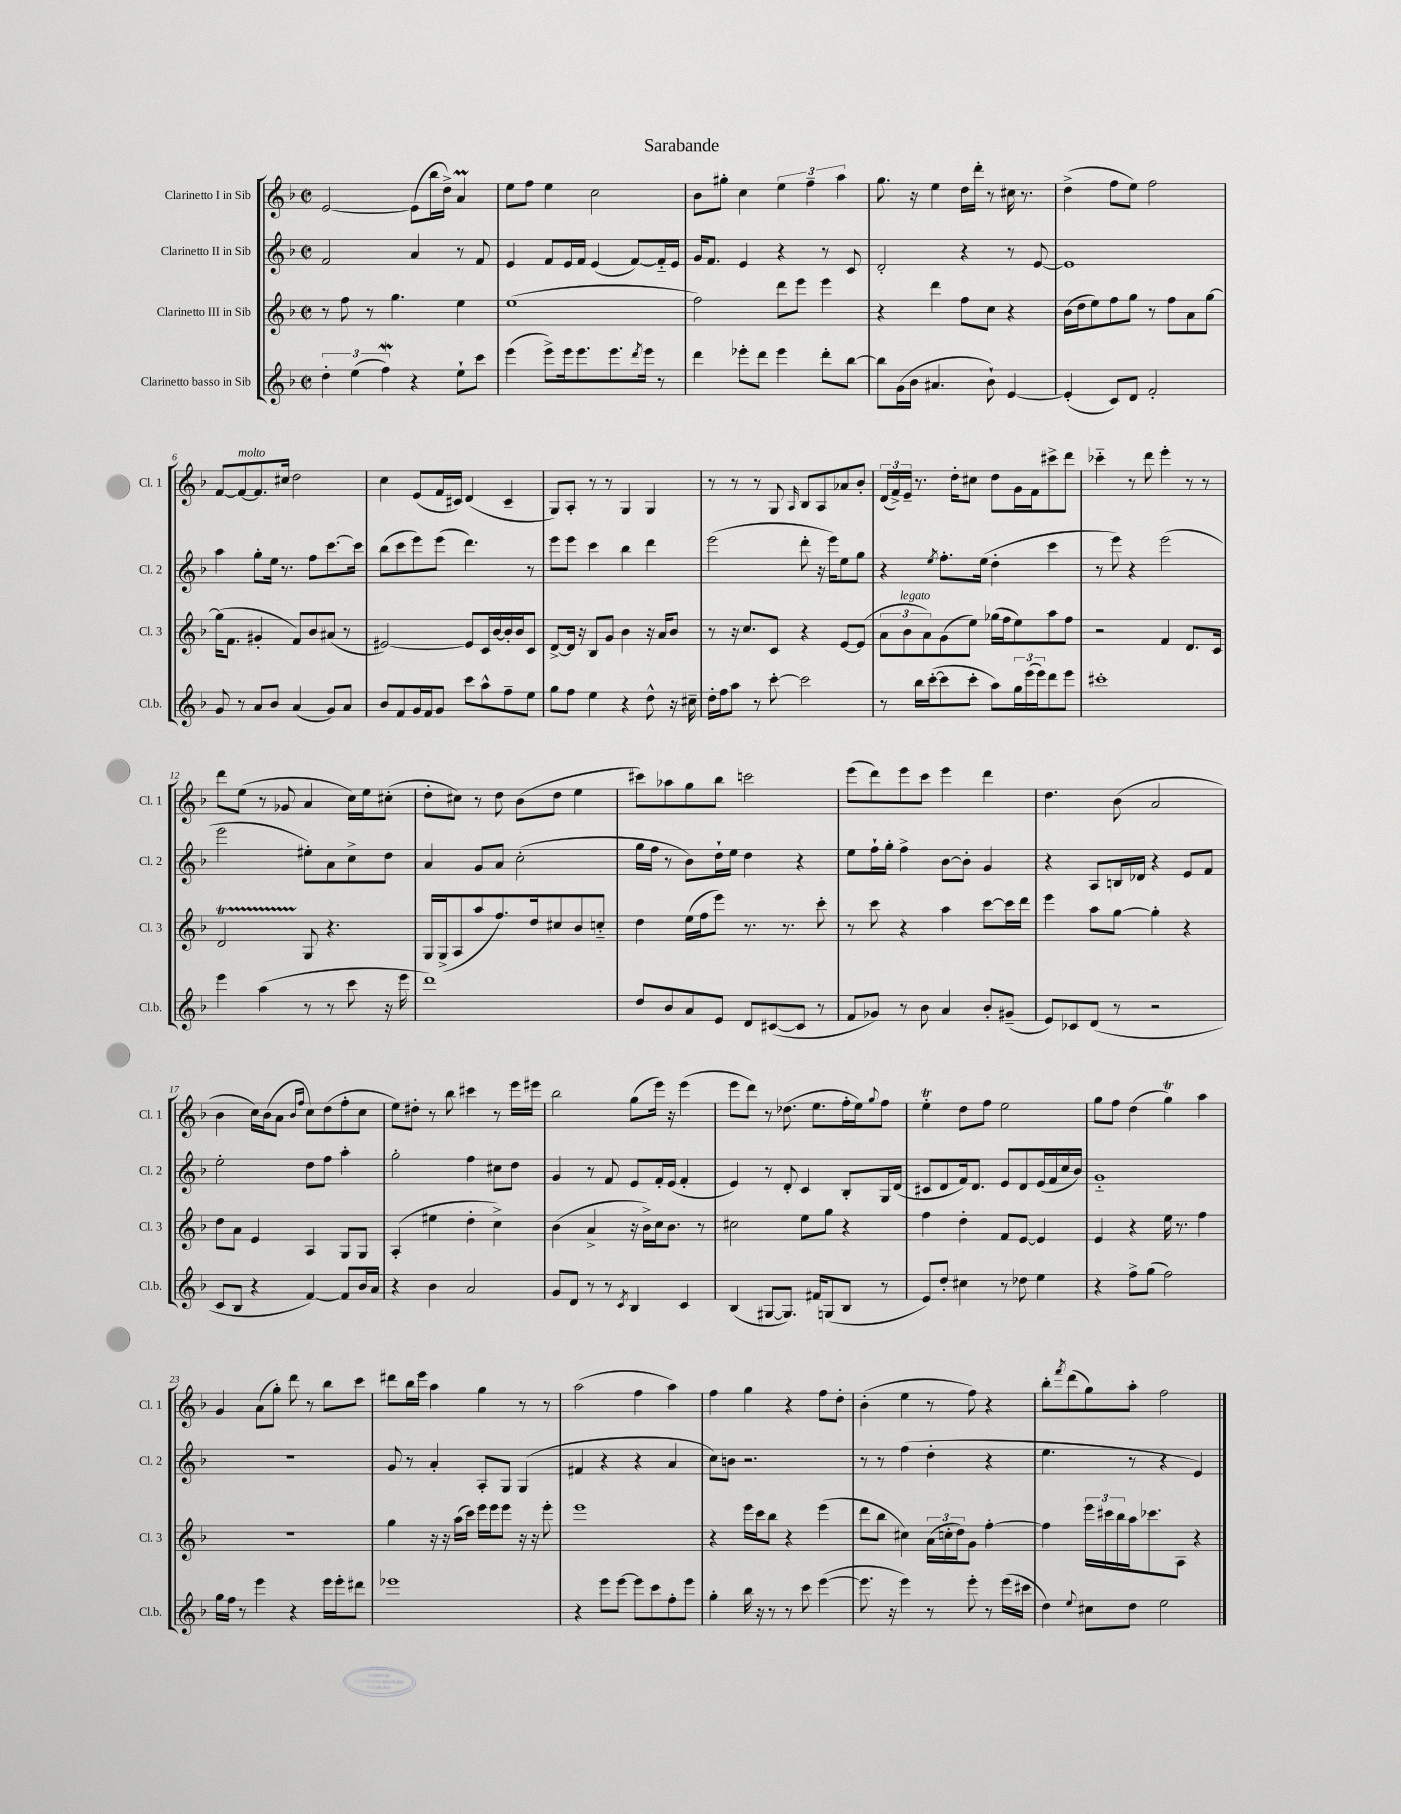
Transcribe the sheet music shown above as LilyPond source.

\header { title = "Sarabande" }
<<
\new StaffGroup <<
\new Staff = "s0" \with { instrumentName = "Clarinetto I in Sib" shortInstrumentName = "Cl. 1" } {
    \clef treble \key f \major \defaultTimeSignature \time 2/2
    e'2~ e'8( bes''16 d''16->) a'4\prall |
    e''8 f''8 e''4 c''2 |
    bes'8 gis''8-. c''4 \tuplet 3/2 { e''4 f''4-- a''4 } |
    g''8. r16 e''4 d''16 d'''16-. r8 cis''16 r8. |
    d''4->( f''8 e''8) f''2 |
    f'8~ f'8~^\markup { \italic "molto" } f'8. cis''16 d''2 |
    c''4 e'8( f'16 cis'16) d'4( cis'4-- |
    g8) a8-. r8 r8 g4 g4 |
    r8 r8 r8 g8 \grace { a16 } bes8 a8 aes'8 bes'8-. |
    \tuplet 3/2 { d'16( f'16->) e'16-- } r8. d''16-. cis''8 d''8 g'16 f'16 cis'''8-> d'''8 |
    ces'''4-_ r8 d'''8 e'''4-. r8 r8 |
    d'''8 e''8( r8 ges'8 a'4 c''16) e''16 cis''8-.( |
    d''8-. cis''8) r8 d''8 bes'8( d''8 e''4 |
    cis'''8) aes''8 g''8 bes''8 c'''2 |
    e'''8( d'''8) e'''8 c'''8 e'''4 d'''4 |
    d''4. bes'8( a'2 |
    bes'4 c''16) bes'16( a'8 \grace { bes'16 f''16 } c''8) d''8( f''8-. c''8 |
    e''8) dis''8-. r8 bes''8 cis'''4 r8 e'''16 eis'''16 |
    bes''2 g''8( e'''16) r16 e'''4( |
    e'''8 d'''8) r8 des''8.( e''8. f''16-. e''16) \appoggiatura { g''8 } f''8 |
    e''4-.\trill d''8 f''8 e''2 |
    g''8 f''8 d''4( g''4\trill) a''4 |
    g'4 a'8( g''8-.) d'''8 r8 bes''8 c'''8 |
    dis'''8 bes''16 e'''16 a''4 g''4 r8 r8 |
    a''2( f''4 a''4) |
    f''4 g''4 r4 f''8 d''8-. |
    bes'4-.( e''4 r8 f''8) r4 |
    bes''8-. \acciaccatura { f'''8 } d'''8( g''8) a''8-. f''2 \bar "|." |
}
\new Staff = "s1" \with { instrumentName = "Clarinetto II in Sib" shortInstrumentName = "Cl. 2" } {
    \clef treble \key f \major \defaultTimeSignature \time 2/2
    f'2 a'4 r8 f'8 |
    e'4 f'8 e'16 f'16 e'4( f'8~) f'16-_ e'16 |
    g'16 f'8. e'4 r4 r8 c'8 |
    d'2-. r4 r8 e'8~ |
    e'1 |
    a''4 g''8-. e''16 r8. f''8 c'''8.~ c'''16 |
    bes''8( c'''8 e'''8) e'''8( d'''4.) r8 |
    e'''8 e'''8 c'''4 bes''4 d'''4 |
    e'''2( d'''8-. r16 e'''16) e''8 g''8 |
    r4 \acciaccatura { e''8 } f''8.-. e''16( d''4-. c'''4 |
    r8 e'''8) r4 e'''2( |
    e'''2 eis''8-.) a'8 c''8-> d''8 |
    a'4 g'8 a'8 c''2-.( |
    g''16 f''16 r8 bes'8) d''16-! e''16 d''4 r4 |
    e''8 f''16-! g''16-. f''4-> bes'8~ bes'8-. g'4 |
    r4 a8 b16 des'16 r4 e'8 f'8 |
    e''2-. d''8 f''8 a''4-. |
    g''2-. f''4 cis''8 d''8 |
    g'4 r8 f'8 e'8 f'16-. e'16( f'4-. |
    e'4) r8 d'8-. c'4 bes8-. g16 d'16( |
    cis'8 d'8 f'16) d'8. e'8 d'8 e'16( f'16 c''16 bes'16) |
    g'1-_ |
    R1 |
    g'8 r8 a'4-. a8-. g8 g4( |
    fis'4 r4 r4 a'4 |
    c''8) b'8 r2. |
    r8 r8 f''4( d''4-. r4 |
    e''4. r8 r4 e'4) \bar "|." |
}
\new Staff = "s2" \with { instrumentName = "Clarinetto III in Sib" shortInstrumentName = "Cl. 3" } {
    \clef treble \key f \major \defaultTimeSignature \time 2/2
    r8 f''8 r8 g''4. e''4 |
    e''1( |
    f''2) d'''8 e'''8 e'''4 |
    r4 d'''4 f''8 c''8 r4 |
    bes'16( d''16 e''8) f''8 g''8 r8 f''8 a'8 g''8~ |
    g''16( f'8. gis'4-. f'8) bes'8 ais'8( r8 |
    eis'2~) eis'8 c'16 bes'16~ bes'16-. bes'16 c'8 |
    d'8~-> d'16 r16 bes8 g'8 bes'4 r16 a'16 bes'8 |
    r8 r16 c''8. c'8 r4 e'8~ e'8( |
    \tuplet 3/2 { a'8 bes'8^\markup { \italic "legato" } a'8) } g'8( e''8) ges''16( f''16 e''8) a''8 f''8 |
    r2 f'4 d'8. c'16 |
    d'2\startTrillSpan g8\stopTrillSpan r4. |
    g16 g16->( a8 a''8 f''8.) d''16 cis''8 bes'8 c''8-_ |
    d''4 e''16( f''16 e'''8) r8. r8. c'''8-. |
    r8 c'''8 r4 a''4 c'''8~ c'''16 d'''16 |
    e'''4 a''8 g''8~ g''4-. r4 |
    d''8 a'8 e'4 a4 g8 g8 |
    a4-.( eis''4 d''4-. c''4->) |
    bes'4( a'4-> r16 bes'16->) c''16 bes'8. r8 |
    cis''2 e''8 g''8 r4 |
    f''4 d''4-. f'8 e'8~ e'4 |
    e'4 r4 e''16 r8. f''4 |
    r1 |
    g''4 r16 r16 a''16( c'''16) e'''16 e'''16 e'''8 r16 r16 e'''8-. |
    e'''1 |
    r4 e'''16 c'''16 bes''8 r4 e'''4( |
    d'''8 bes''8 cis''4) \tuplet 3/2 { a'16( c''16-. d''16) } g'8 f''4~-. |
    f''4 \tuplet 3/2 { e'''16 cis'''16 bes''16 } a''16 ces'''8. a8 r4 \bar "|." |
}
\new Staff = "s3" \with { instrumentName = "Clarinetto basso in Sib" shortInstrumentName = "Cl.b." } {
    \clef treble \key f \major \defaultTimeSignature \time 2/2
    \tuplet 3/2 { d''4-. e''4( f''4\mordent) } r4 e''8-! c'''8 |
    e'''4( e'''8->) e'''16 e'''8. e'''8. \acciaccatura { d'''8 } e'''16 r8 |
    d'''4 ees'''8-. d'''8 ees'''4 d'''8-. bes''8~ |
    bes''8 g'16( bes'16 ais'4. bes'8-!) e'4~ |
    e'4-.( c'8) d'8 f'2-. |
    g'8 r8 a'8 bes'8 a'4( g'8) a'8 |
    bes'8 f'8 g'16 f'16 g'8 c'''8 a''8-^ f''8-- e''8 |
    g''8 f''8 e''4 r4 d''8-^ r16 cis''16-- |
    d''16-. f''16 a''8 r8 c'''8~-. c'''2 |
    r8 bes''16 c'''16~-.( c'''8 c'''8-. a''8) \tuplet 3/2 { g''16 e'''16( e'''16) } d'''8 e'''8 |
    cis'''1-. |
    e'''4 a''4( r8 r8 c'''8 r16 e'''16 |
    d'''1) |
    d''8 bes'8 a'8 e'8 d'8 cis'8~( cis'8 r8 |
    f'8 ges'8) r8 bes'8 a'4 bes'8-. gis'8--( |
    e'8) ces'8 d'8( r8 r2 |
    c'8 bes8 r4 f'4~) f'8 bes'16 a'16 |
    r4 bes'4 a'2 |
    g'8 d'8 r8 r8 \acciaccatura { c'8 } bes4 c'4 |
    bes4( gis8~ gis8.) fis'16 g8( bes8 r8 |
    e'8) d''8-. cis''4 r8 des''8 e''4 |
    r4 f''8-> g''8( f''2) |
    g''16 f''16 r8 e'''4 r4 e'''16 e'''16-. dis'''8 |
    ees'''1 |
    r4 e'''8 e'''8~ e'''8 c'''8 f''8-. e'''8 |
    g''4-. bes''16 r16 r8 r8 c'''8 e'''4~( |
    e'''8. r16 e'''4) r8 e'''8-. r8 e'''16( cis'''16 |
    d''4) \appoggiatura { e''8 } cis''8 d''8 e''2 \bar "|." |
}
>>
>>
